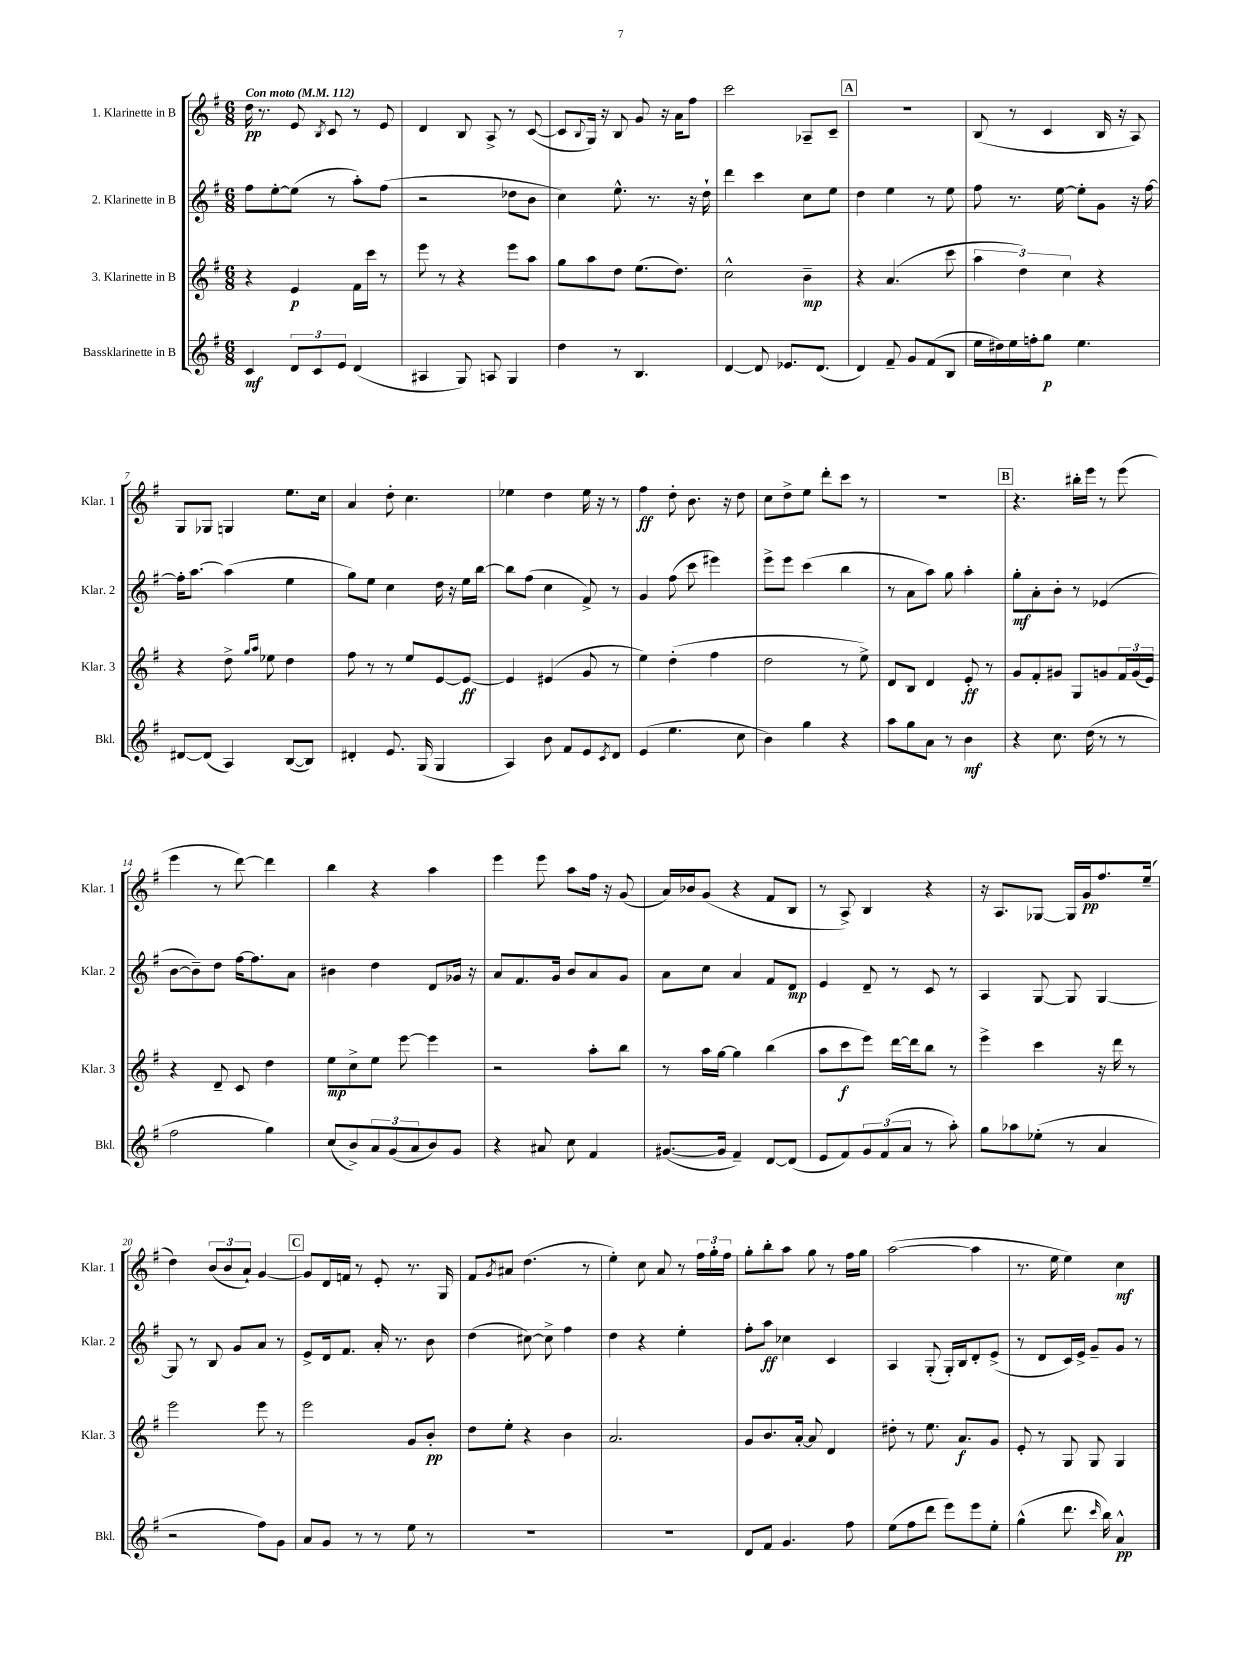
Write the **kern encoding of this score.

**kern	**kern	**kern	**kern
*staff4	*staff3	*staff2	*staff1
*clefG2	*clefG2	*clefG2	*clefG2
*k[f#]	*k[f#]	*k[f#]	*k[f#]
*M6/8	*M6/8	*M6/8	*M6/8
*MM112	*MM112	*MM112	*MM112
4c/	4r	8ff#\L	16dd\
.	.	.	8.r
.	.	[8ee'\	.
12d/L	4e/	(8ee\]J	8e/
12c/	.	.	.
.	.	.	8qB/
.	.	8r	8c/
12e/J	.	.	.
(4d/	16f#\LL	8aa'\L)	8r
.	16ccc\JJ	.	.
.	8r	(8ff#\J	8e/
=	=	=	=
4A#/	8eee\	2r	4d/
.	8r	.	.
8G/)	4r	.	8B/
8A/	.	.	8A^/
4G/	8eee\L	8dd-\L	8r
.	8aa\J	8b\J	([8c/
=	=	=	=
4dd\	8gg\L	4cc\)	8c/]L
.	.	.	8qqB/
.	8aa\	.	16G/Jk)
.	.	.	16r
8r	8dd\J	8.ee^^\	8B/
4.B/	(8.ee\L	.	8g/
.	.	8.r	.
.	.	.	16r
.	8.dd\J)	.	16a\LK
.	.	16r	8ff#\J
.	.	16dd`\	.
=	=	=	=
[4d/	2cc^^\	4ddd\	2ccc\
8d/]	.	4ccc\	.
8.e-/L	.	.	.
.	4b~\	8cc\L	8A-~/L
(8.d/J	.	.	.
.	.	8ee\J	8c~/J
=	=	=	=
4d/)	4r	4dd\	2.r
8f#~/	(4.a/	4ee\	.
8g/L	.	.	.
(8f#/	.	8r	.
8B/J	8ccc\	8ee\	.
=	=	=	=
16ee\LL	6aa\	8ff#\	(8B/
16dd#\)	.	.	.
16ee\	.	8.r	8r
.	6dd\)	.	.
16ff'\J	.	.	.
8gg\J	.	.	4c/
.	.	[16ee\	.
.	6cc\	.	.
4.ee\	.	8ee'\]L	.
.	4r	8g\J	16B/
.	.	.	16r
.	.	16r	8A/)
.	.	[16ff#\	.
=	=	=	=
[8d#/L	4r	16ff#'\]LK	8G/L
.	.	[8.aa\J	.
(8d#/]J	.	.	8G-/J
4A/)	8dd^\	(4aa\]	4G/
.	16qqgg/LL	.	.
.	16qqaa/JJ	.	.
.	8ee-\	.	.
([8B/L	4dd\	4ee\	8.ee\L
8B/]J)	.	.	.
.	.	.	16cc\Jk
=	=	=	=
4d#'/	8ff#\	8gg\L)	4a/
.	8r	8ee\J	.
8.e/	8r	4cc\	8dd'\
.	8ee/L	.	4.cc\
(16G/	.	.	.
4G/	[8e/	16dd\	.
.	.	16r	.
.	8e/_J	16ee\LL	.
.	.	[16bb\JJ	.
=	=	=	=
4A/)	4e/]	8bb\]L	4ee-\
.	.	(8ff#\J	.
8b\	(4e#/	4cc\	4dd\
8f#/L	.	.	.
8e/	8g/	8f#^/)	16ee-\
.	.	.	16r
8qc/	.	.	.
8d/J	8r	8r	8r
=	=	=	=
(4e/	4ee\)	4g/	4ff#\
4.ee\	(4dd'\	(8ff#\	8dd'\
.	.	8ccc\	8.b\
.	4ff#\	4eee#\)	.
.	.	.	16r
8cc\	.	.	8dd\
=	=	=	=
4b\)	2dd\	8eee^\L	8cc\L
.	.	8eee\J	8dd^\
4gg\	.	(4ccc\	8ee\J
.	.	.	8ddd'\L
4r	8r	4bb\	8ccc\J
.	8ee^\)	.	8r
=	=	=	=
8aa\L	8d/L	8r	2.r
8gg\	8B/J	8a\L	.
8a\J	4d/	8aa\J)	.
8r	.	8gg\	.
4b\	8e'/	4aa'\	.
.	8r	.	.
=	=	=	=
4r	8g/L	8gg'\L	4.r
.	8f#'/	8a'\	.
8.cc\	8g#/J	8b'\J	.
.	8G/L	8r	16bb#'\LL
(16dd\	.	.	16eee\JJ
8r	8g/	(4e-/	8r
8r	24f#/L	.	(8eee\
.	(24g/	.	.
.	24e/JJ)	.	.
=	=	=	=
2ff#\	4r	[8b\L	4eee\
.	.	8b~\])	.
.	8d~/	8dd\J	8r
.	8c/	[16ff#\LK	[8ddd\)
.	.	8.ff#\]	.
4gg\)	4dd\	.	4ddd\]
.	.	8a\J	.
=	=	=	=
(8cc/L	8ee\L	4b#\	4bb\
8b^/)	8cc^\	.	.
12a/	8ee\J	4dd\	4r
(12g/	.	.	.
.	[8eee\	.	.
12a/	.	.	.
8b/)	4eee\]	8d/L	4aa\
8g/J	.	16g-/Jk	.
.	.	16r	.
=	=	=	=
4r	2r	8a/L	4eee\
.	.	8.f#/	.
8a#/	.	.	8eee\
.	.	16g/Jk	.
8cc\	.	8b/L	8aa\L
4f#/	8aa'\L	8a/	16ff#\Jk
.	.	.	16r
.	8bb\J	8g/J	(8g/
=	=	=	=
([8.g#/L	8r	8a\L	16a/LL)
.	.	.	16b-/J
.	16aa\LL	8cc\J	(8g/J
16g#/]Jk	[16gg\JJ	.	.
4f#~/)	4gg\]	4a/	4r
[8d/L	(4bb\	8f#/L	8f#/L
(8d/]J	.	8d/J	8B/J
=	=	=	=
8e/L	8aa\L	4e/	8r
8f#/)	8ccc\	.	8A^/)
12g/	8eee\J)	8d~/	4B/
(12f#/	.	.	.
.	[16ddd\LL	8r	.
12a/J	.	.	.
.	16ddd\]J	.	.
8r	8bb\J	8c/	4r
8aa'\)	8r	8r	.
=	=	=	=
8gg\L	4eee^\	4A/	16r
.	.	.	8.A/L
8aa-\	.	.	.
(8ee-'\J	4ccc\	[8G/	[8G-/J
8r	.	8G/]	16G-/]LL
.	.	.	16g/J
4a/	16r	[4G/	8.ff#/
.	16ddd\	.	.
.	8r	.	.
.	.	.	(16ee~/Jk
=	=	=	=
2r	2eee\	8G/]	4dd\)
.	.	8r	.
.	.	8B/	(12b/L
.	.	.	12b/
.	.	8g/L	.
.	.	.	12a`/J)
8ff#\L)	8eee\	8a/J	[4g/
8g\J	8r	8r	.
=	=	=	=
8a/L	2eee\	8e^/L	8g/]L
8g/J	.	16d/k	16d/L
.	.	8.f#/J	16f/JJ
8r	.	.	8r
8r	.	16a'/	8e'/
.	.	8.r	.
8ee\	8g/L	.	8.r
8r	8b'/J	8b\	.
.	.	.	16G/
=	=	=	=
2.r	8dd\L	(4dd\	8f#/L
.	.	.	8qg/
.	8ee'\J	.	8a#/J
.	4r	[8cc#\)	(4.dd\
.	.	8cc#^\]	.
.	4b\	4ff#\	.
.	.	.	8r
=	=	=	=
2.r	2.a/	4dd\	4ee'\)
.	.	4r	8cc\
.	.	.	8a/
.	.	4ee'\	8r
.	.	.	24ff#\LL
.	.	.	24gg'\
.	.	.	24ff#\JJ
=	=	=	=
8d/L	8g/L	8ff#'\L	8gg'\L
8f#/J	8.b/	8aa\J	8bb'\
4.g/	.	4cc-\	8aa\J
.	[16a'/Jk	.	.
.	8a/]	.	8gg\
.	4d/	4c/	8r
8ff#\	.	.	16ff#\LL
.	.	.	16gg\JJ
=	=	=	=
(8ee\L	8dd#'\	4A/	([2aa\
8ff#\	8r	.	.
8ddd\J	8.ee\	(8G'/	.
8eee\L)	.	16G'/LL)	.
.	8.a/L	16B/J	.
8eee\	.	8d'/	4aa\]
8ee'\J	8g/J	(8e^/J	.
=	=	=	=
(4gg^^\	8e'/	8r	8.r
.	8r	8d/L	.
.	.	.	16ee\
8.ddd\	8G/	16c/L)	4ee\)
.	.	16e^/JJ	.
.	8G/	8g~/L	.
16qqccc/	.	.	.
16bb\)	.	.	.
4a^^/	4G/	8g/J	4cc\
.	.	8r	.
==	==	==	==
*-	*-	*-	*-
